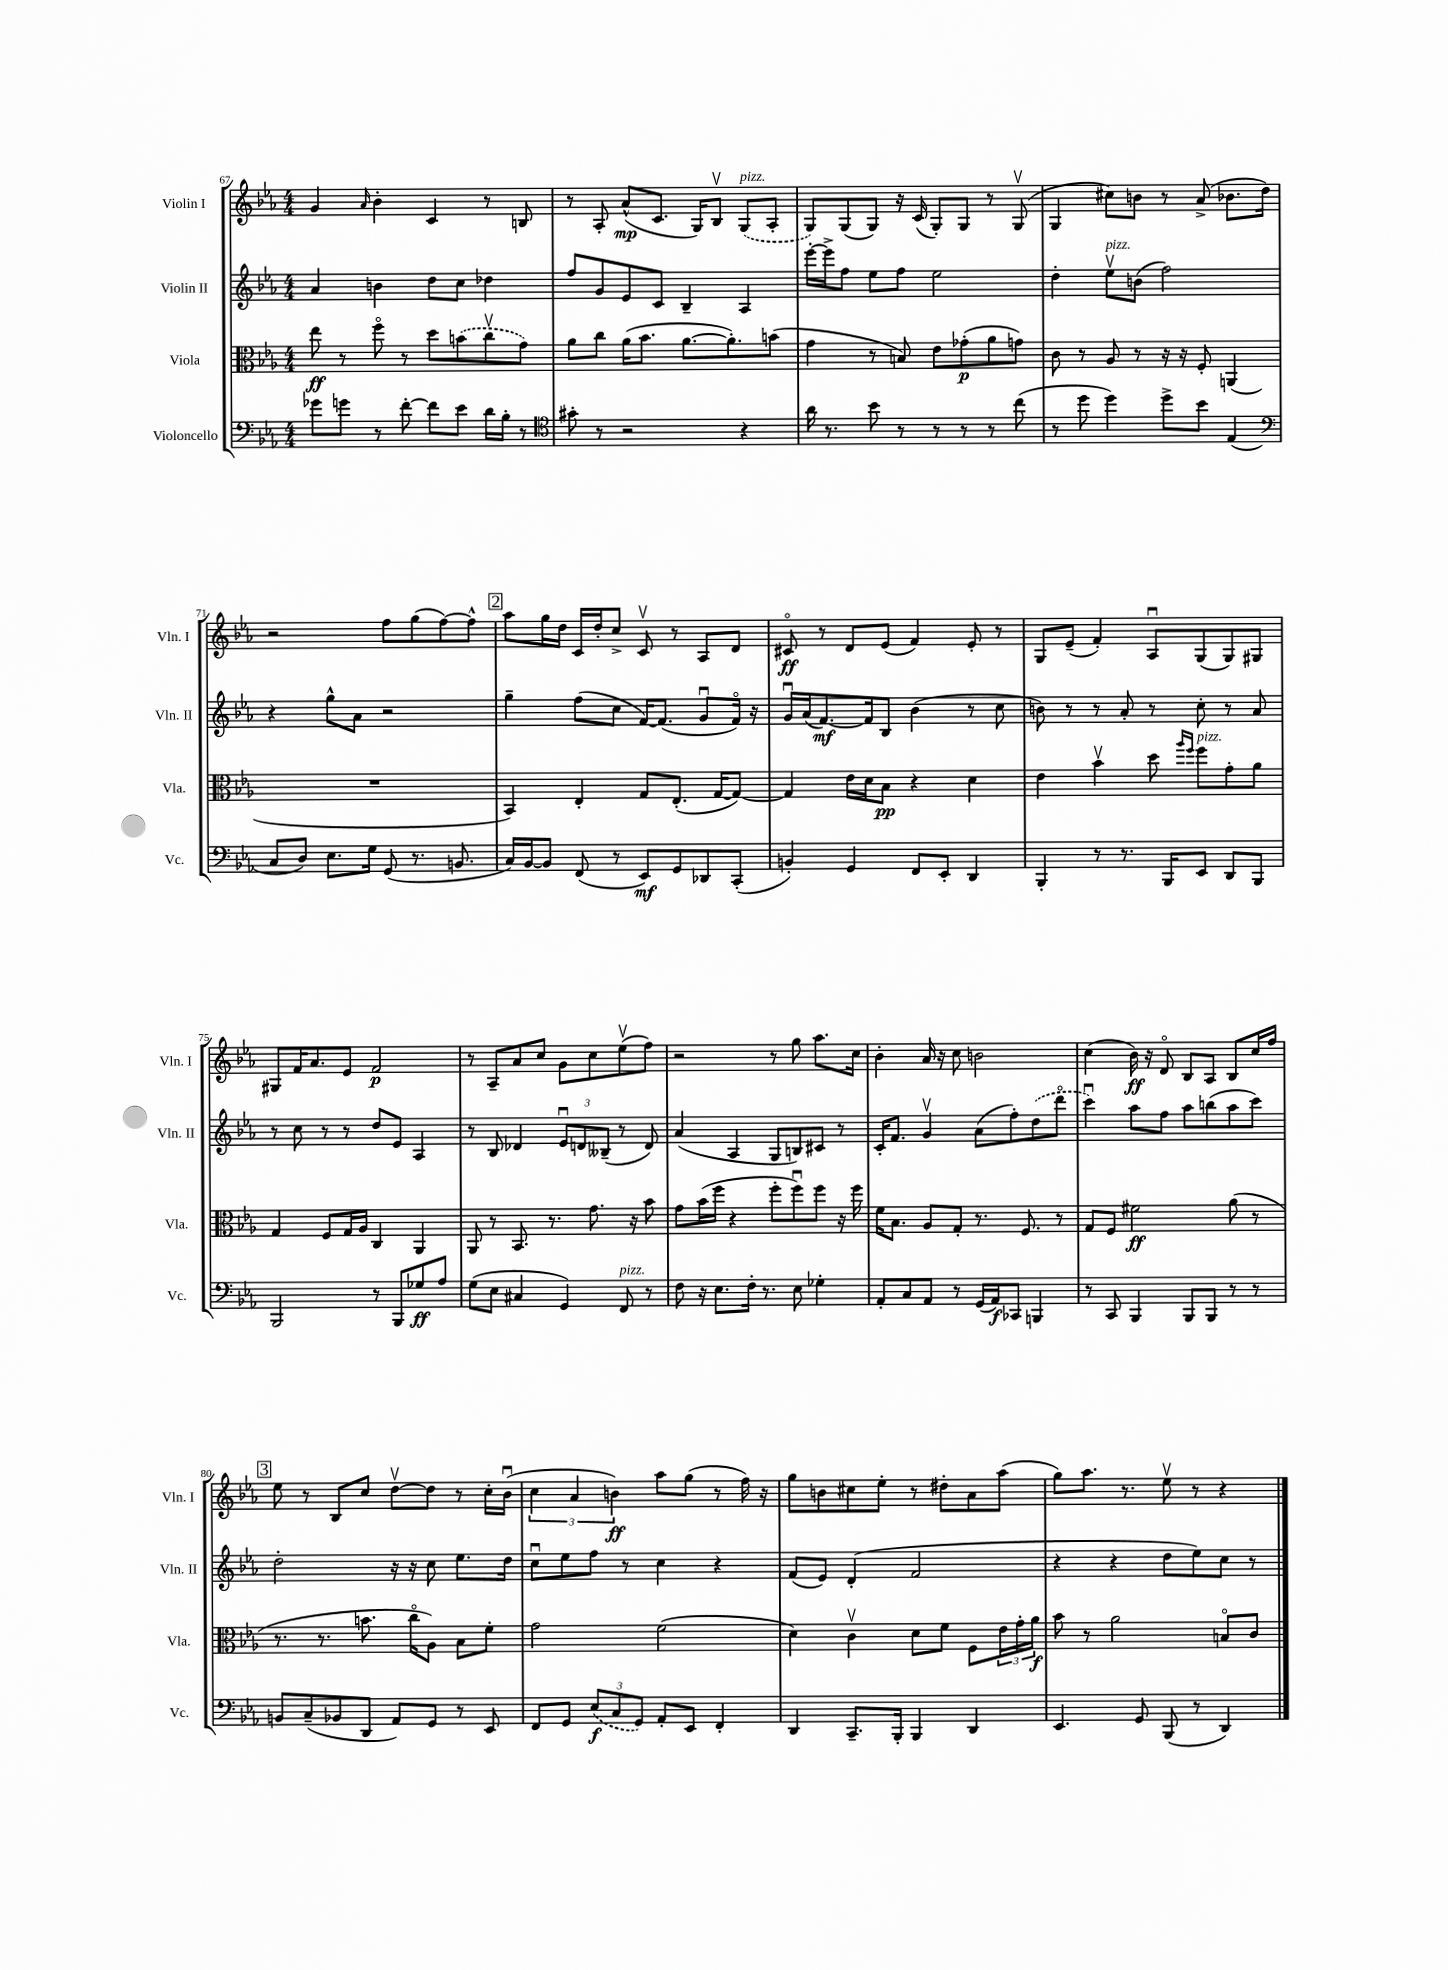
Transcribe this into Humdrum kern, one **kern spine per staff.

**kern	**kern	**kern	**kern
*staff4	*staff3	*staff2	*staff1
*clefF4	*clefC3	*clefG2	*clefG2
*k[b-e-a-]	*k[b-e-a-]	*k[b-e-a-]	*k[b-e-a-]
*M4/4	*M4/4	*M4/4	*M4/4
8g-	8ee-	4a-	4g
8g	8r	.	.
.	.	.	16qqa-
8r	8ffo	4b	4b-'
[8f'	8r	.	.
8f]	8dd	8dd	4c
8e-	(8b	8cc	.
16d	8ccv	4dd-	8r
16B-'	.	.	.
8r	8g)	.	8B
=	=	=	=
*clefC4	*	*	*
8g#'	8a-	8ff	8r
8r	8cc	8g	8A-'
2r	(16a-	8e-	(8a-^^
.	8.b-	.	.
.	.	8c	8.c
.	[8.a-	4B-~	.
.	.	.	16G)
.	.	.	8B-v
.	8.a-'])	.	.
4r	.	4A-	(8G
.	(8b	.	8A-'
=	=	=	=
16a-	4g	[16eee-'	8G)
8.r	.	16eee-^]	.
.	.	8ff	(8G
8b-	8r	8ee-	8G)
8r	8B)	8ff	16r
.	.	.	(16c
8r	8e-	2ee-	8G')
8r	(8g-'	.	8G
8r	8a-	.	8r
(8cc	8g)	.	(8Gv
=	=	=	=
8r	8c	4dd'	4G
8dd	8r	.	.
4dd)	8A-	8ee-v	8cc#)
.	8r	(8b	8b
8dd^	16r	2ff)	8r
.	16r	.	.
8b-	8F'	.	(8a-^
(4E-	(4AA	.	8.b-
.	.	.	16dd)
=	=	=	=
*clefF4	*	*	*
8C	1r	4r	2r
8D)	.	.	.
8.E-	.	8gg^^	.
.	.	8a-	.
16G	.	.	.
(8GG	.	2r	8ff
8.r	.	.	(8gg
.	.	.	[8ff)
8.BB	.	.	.
.	.	.	8ff^^]
=	=	=	=
16C)	4BB-)	4gg~	8aa-
[16BB-	.	.	.
8BB-]	.	.	16gg
.	.	.	16dd
(8FF	4E-'	(8ff	16c
.	.	.	16dd'
8r	.	8cc	8cc^
8EE-)	8G	[16f)	8cv
.	.	(8.f]	.
8GG	(8.E-'	.	8r
8DD-	.	8gu	8A-
.	[16G	.	.
(8CC'	8G_)	16fo)	8d
.	.	16r	.
=	=	=	=
4BB')	4G]	16gu	8c#o
.	.	(16a-	.
.	.	[8.f)	8r
4GG	16e-	.	8d
.	16d	16f]	.
.	8B-	8B-	(8e-
8FF	4r	(4b-	4f)
8EE-'	.	.	.
4DD	4d	8r	8e-'
.	.	8cc	8r
=	=	=	=
4BBB-'	4e-	8b)	8G
.	.	8r	(8e-~
8r	4b-v	8r	4f')
8.r	.	8a-'	.
.	8dd	8r	8A-u
16BBB-	.	.	.
.	16qqaa-	.	.
.	16qqff	.	.
8EE-	8ff	8cc'	(8G
8DD	8g'	8r	8G)
8BBB-	8a-	8a-	8G#
=	=	=	=
2BBB-	4G	8r	8G#
.	.	8cc	16f
.	.	.	8.a-
.	8F	8r	.
.	16G	8r	8e-
.	16A-	.	.
8r	4C	8dd	2f
8BBB-	.	8e-	.
8G-	4AA-	4A-	.
8A-	.	.	.
=	=	=	=
(8G	8AA-	8r	8r
8E-	8r	8B-	8A-~
4C#	8.BB-	4d-	8a-
.	.	.	8cc
.	8.r	.	.
4GG)	.	12e-u	8g
.	.	12d	.
.	8.g	.	8cc
.	.	(12B--~	.
8FF	.	8r	(8ee-v
.	16r	.	.
8r	8b-	8d)	8ff)
=	=	=	=
8F	8g	(4a-	2r
16r	(16b-	.	.
8.E-	16ff	.	.
.	4r	4A-	.
16F'	.	.	.
8.r	.	.	.
.	8ff'	8G	8r
8E-	8ffu)	8B)	8gg
4G-'	8ff	8c#	8.aa-
.	16r	8r	.
.	16ff	.	16cc
=	=	=	=
8AA-'	16f	16c'	4b-'
.	8.B-	8.f	.
8C	.	.	.
8AA-	8A-	4gv	16a-
.	.	.	16r
8r	8G'	.	8cc
(16GG	8.r	(8a-	2b
16AA-)	.	.	.
8CC-	.	8ff')	.
.	8.F	.	.
4BBB	.	(8dd	.
.	8r	8dddo	.
=	=	=	=
8r	8G	4cccu)	(4cc
8CC	8F	.	.
4BBB-	2f#	8aa-	16b-)
.	.	.	16r
.	.	8ff	8do
8BBB-	.	8aa-	8B-
8BBB-	.	(8bb	8A-
8r	(8a-	8aa-	8B-
8r	8r	8ccc)	16cc
.	.	.	16ff
=	=	=	=
8BB	8.r	2dd'	8ee-
(8C~	.	.	8r
.	8.r	.	.
8BB-	.	.	8B-
8DD	8.b	.	8cc
8AA-)	.	16r	[8ddv
.	16cco	16r	.
8GG	8A-)	8cc	8dd]
8r	8B-	8.ee-	8r
8EE-	8f'	.	16cc'
.	.	16dd	(16b-u
=	=	=	=
8FF	2g	8ccu	6cc
8GG	.	8ee-	.
.	.	.	6a-
(12E-	.	8ff	.
12C	.	.	6b)
.	.	8r	.
12GG)	.	.	.
8AA-'	(2f	4cc	8aa-
8EE-	.	.	(8gg
4FF'	.	4r	8r
.	.	.	16ff)
.	.	.	16r
=	=	=	=
4DD	4d)	(8f	8gg
.	.	8e-)	8b
8.CC~	4cv	(4d'	8cc#
.	.	.	8ee-'
16BBB-'	.	.	.
4BBB-	8d	2f	8r
.	8f	.	8dd#'
4DD	8F	.	8a-
.	24e-	.	(8aa-
.	24g'	.	.
.	24a-	.	.
=	=	=	=
4.EE-	8b-	4r	8gg)
.	8r	.	8.aa-
.	2a-	4r	.
.	.	.	8.r
8GG	.	.	.
(8BBB-	.	8dd	8ee-v
8r	.	8ee-)	8r
4DD)	8Bo	8cc	4r
.	8c	8r	.
==	==	==	==
*-	*-	*-	*-
